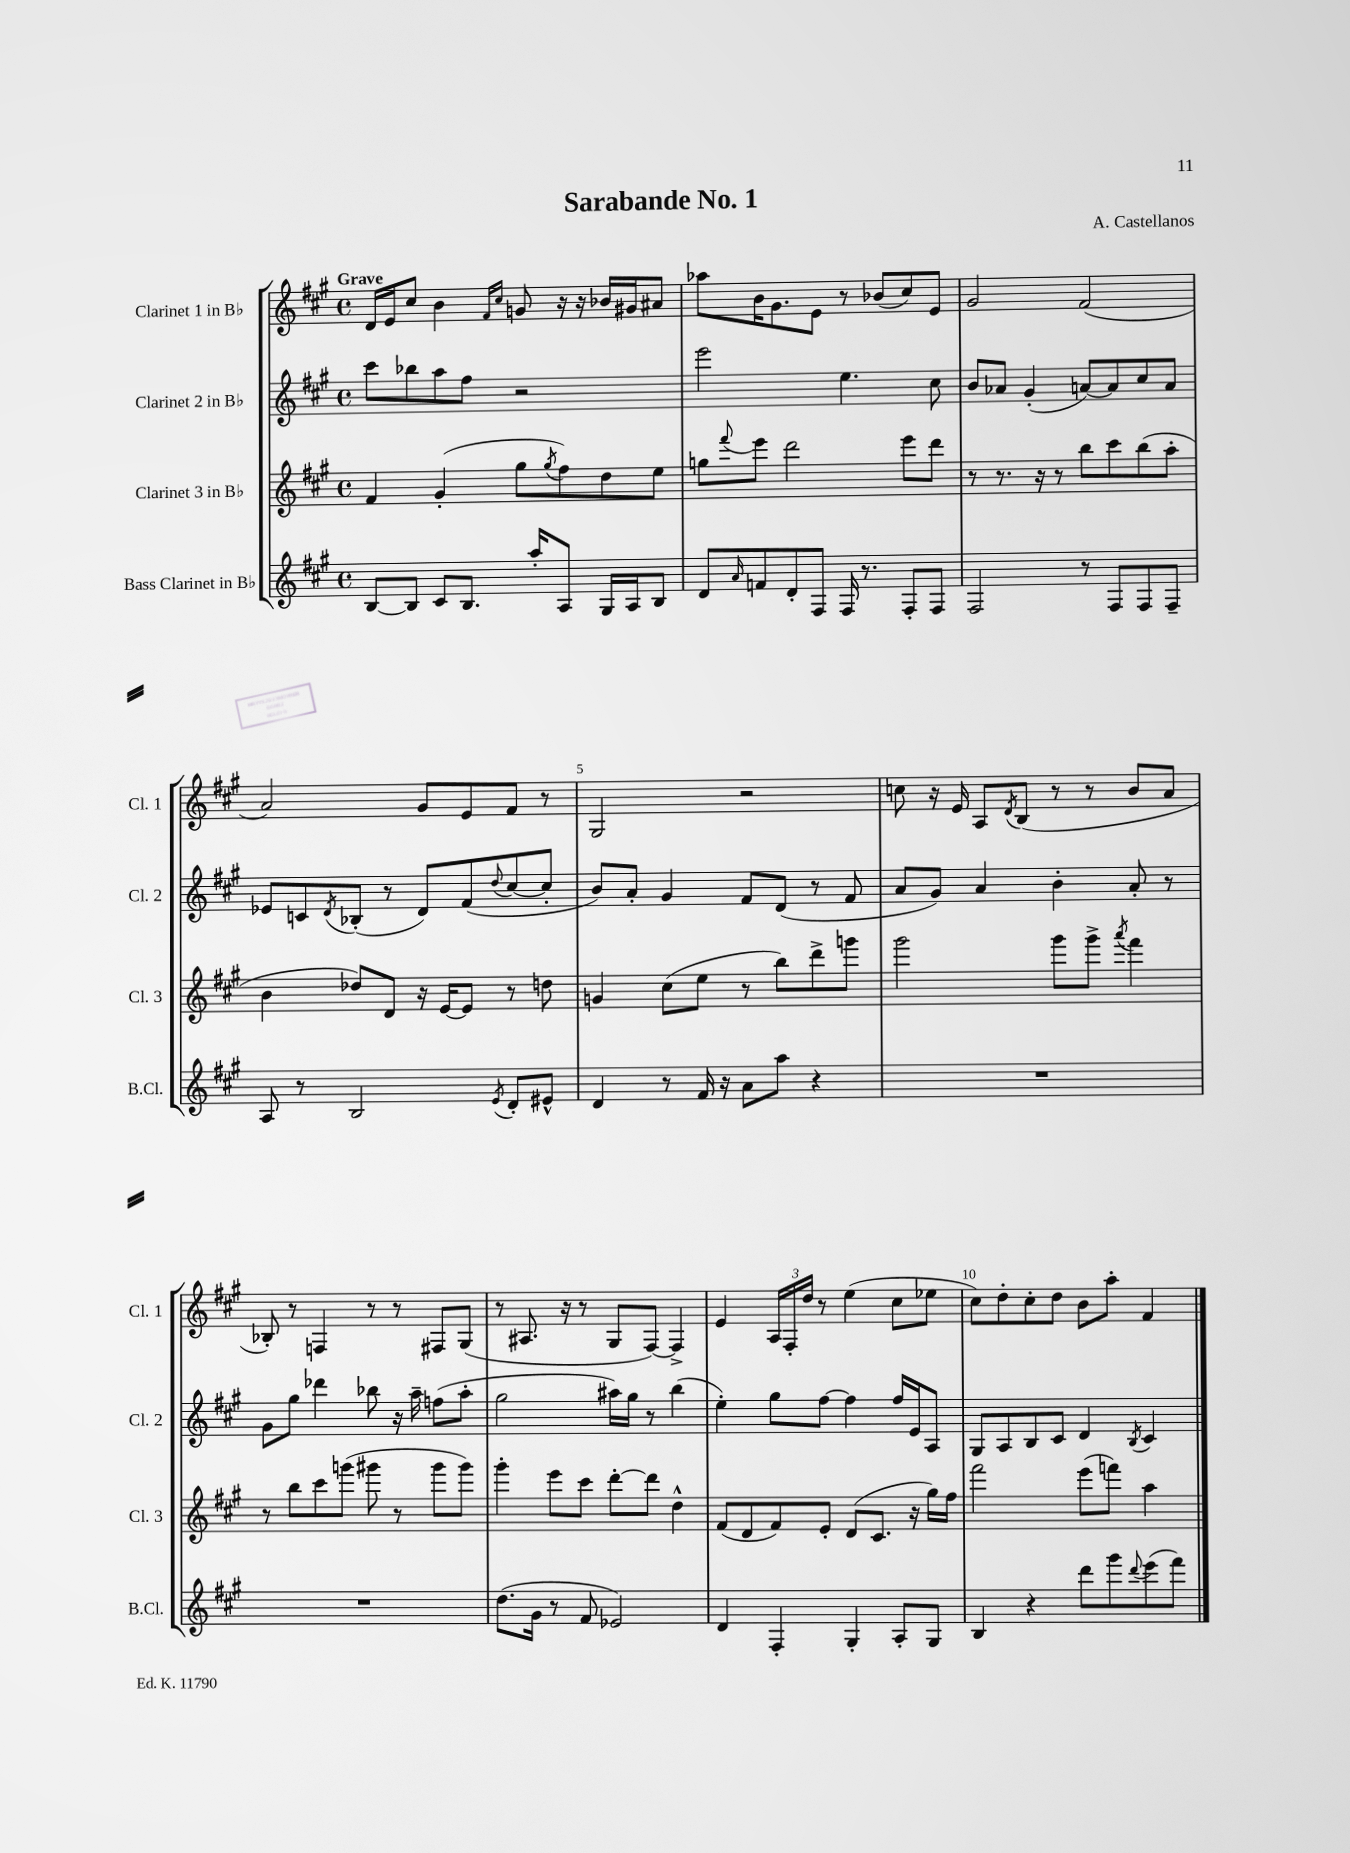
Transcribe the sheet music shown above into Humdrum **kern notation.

**kern	**kern	**kern	**kern
*staff4	*staff3	*staff2	*staff1
*clefG2	*clefG2	*clefG2	*clefG2
*k[f#c#g#]	*k[f#c#g#]	*k[f#c#g#]	*k[f#c#g#]
*M4/4	*M4/4	*M4/4	*M4/4
*met(c)	*met(c)	*met(c)	*met(c)
[8B	4f#	8ccc#	16d
.	.	.	16e
8B]	.	8bb-	8cc#
8c#	(4g#'	8aa	4b
8.B	.	8ff#	.
.	.	.	16qqf#
.	.	.	16qqcc#
.	8gg#	2r	8g
16aa'	.	.	.
.	8qgg#	.	.
8A	8ff#)	.	16r
.	.	.	16r
16G#	8dd	.	16b-
16A	.	.	16g#
8B	8ee	.	8a#
=	=	=	=
8d	8gg	2eee	8aa-
16qqa	8qqfff#	.	.
8f	8eee	.	16b
.	.	.	8.g#
8d'	2ddd	.	.
8F#	.	.	8e
16F#	.	4.ee	8r
8.r	.	.	.
.	.	.	(8b-
8F#'	8eee	.	8cc#)
8F#	8ddd	8cc#	8e
=	=	=	=
2F#	8r	8b	2g#
.	8.r	8a-	.
.	.	(4g#'	.
.	16r	.	.
.	8r	.	.
8r	8bb	[8a)	(2f#
8F#	8ccc#	8a]	.
8F#	(8bb	8cc#	.
8F#~	8aa'	8a	.
=	=	=	=
8A	4b	8e-	2a)
8r	.	8c	.
.	.	8qd	.
2B	8dd-)	(8B-'	.
.	8d	8r	.
.	16r	8d)	8g#
.	[16e	.	.
.	8e]	(8f#	8e
8qe	.	8qqdd	.
8d'	8r	[8cc#	8f#
8e#^^	8dd	8cc#']	8r
=	=	=	=
4d	4g	8b)	2G#
.	.	8a'	.
8r	(8cc#	4g#	.
16f#	8ee	.	.
16r	.	.	.
8a	8r	8f#	2r
8aa	8bb)	(8d	.
4r	8ddd^	8r	.
.	8ggg	8f#	.
=	=	=	=
1r	2ggg#	8a	8cc
.	.	8g#)	16r
.	.	.	16e
.	.	4a	8A
.	.	.	8qd
.	.	.	(8B
.	8ggg#	4b'	8r
.	8ggg#^	.	8r
.	8qaaa	.	.
.	4fff#	8a'	8b
.	.	8r	8a
=	=	=	=
1r	8r	8g#	8B-')
.	8bb	8gg#	8r
.	8ccc#	4ddd-	4F
.	(8ggg	.	.
.	8ggg#	8bb-	8r
.	8r	16r	8r
.	.	16aa~	.
.	8ggg#	(8ff	8F#
.	8ggg#)	8aa'	(8G#
=	=	=	=
(8.dd	4ggg#'	2gg#	8r
.	.	.	8.A#
16g#	.	.	.
8r	8eee	.	.
.	.	.	16r
8f#	8ccc#	.	8r
2e-)	[8ddd'	16aa#)	8G#
.	.	16gg#	.
.	8ddd]	8r	[8F#)
.	4dd^^	(4bb	4F#^]
=	=	=	=
4d	(8f#	4ee')	4e
.	8d	.	.
4F#'	8f#)	8gg#	24A
.	.	.	24F#'
.	.	.	24dd
.	8e'	[8ff#	8r
4G#'	(8d	4ff#]	(4ee
.	8.c#	.	.
8A'	.	16ff#	8cc#
.	16r	16e	.
8G#	16gg#)	8A	8ee-
.	16ff#	.	.
=	=	=	=
4B	2fff#	8G#	8cc#)
.	.	8A	8dd'
4r	.	8B	8cc#'
.	.	8c#	8dd
8ddd	(8eee	4d	8b
8ggg#	8fff)	.	8aa'
8qqddd	.	8qB	.
(8eee	4aa	4c#	4f#
8fff#)	.	.	.
==	==	==	==
*-	*-	*-	*-
